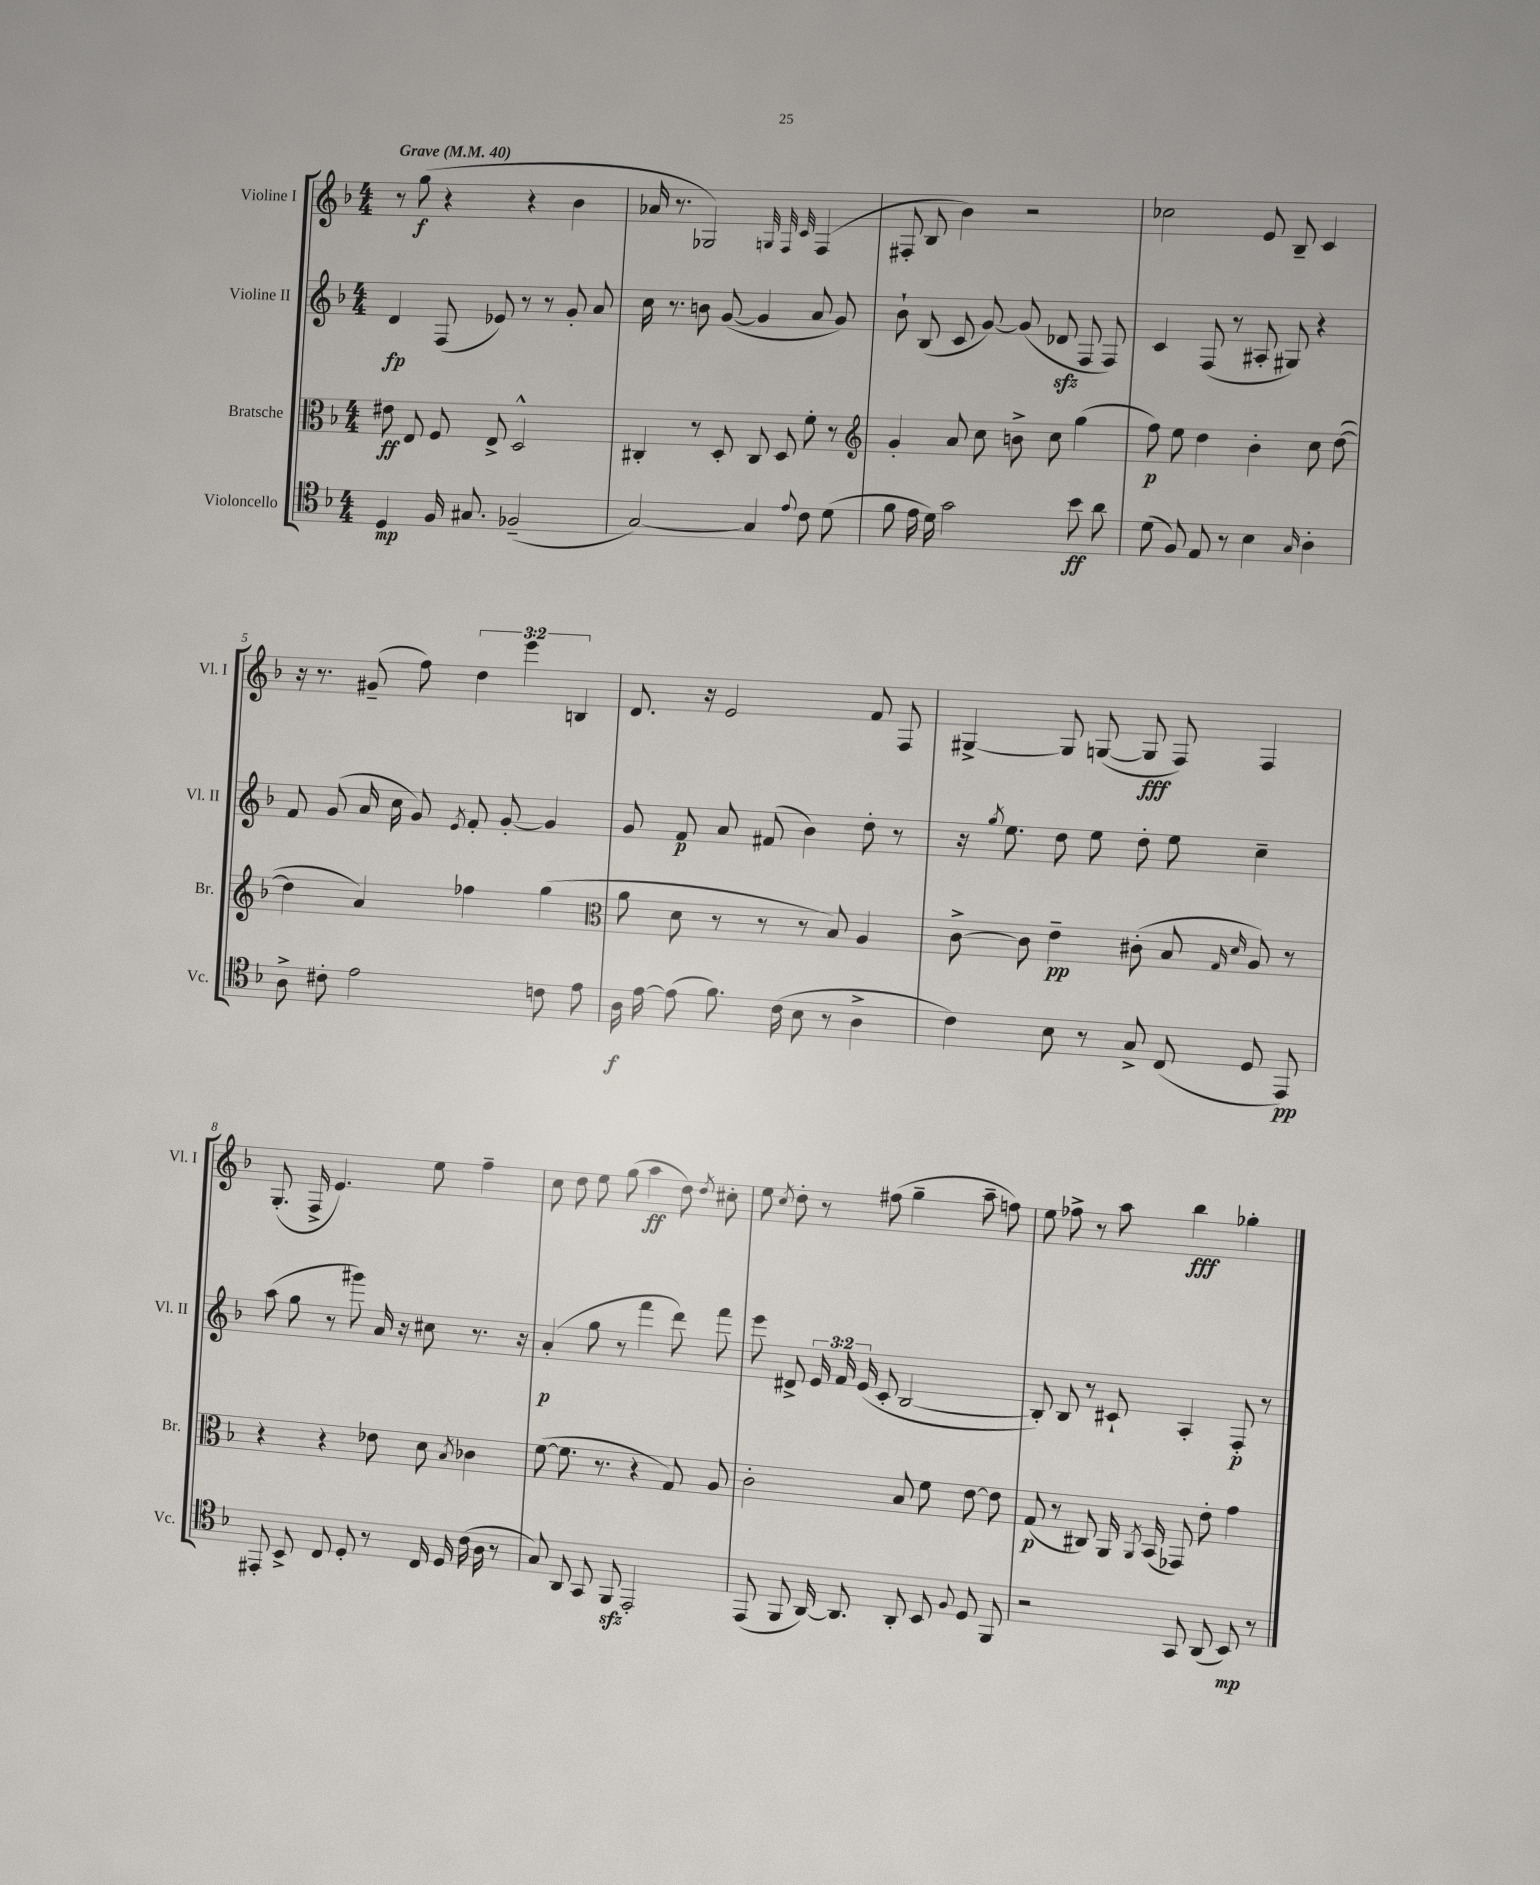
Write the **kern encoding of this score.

**kern	**dynam	**kern	**dynam	**kern	**dynam	**kern	**dynam
*part4	*part4	*part3	*part3	*part2	*part2	*part1	*part1
*staff4	*staff4	*staff3	*staff3	*staff2	*staff2	*staff1	*staff1
*I"Violoncello	*	*I"Bratsche	*	*I"Violine II	*	*I"Violine I	*
*I'Vc.	*	*I'Br.	*	*I'Vl. II	*	*I'Vl. I	*
*clefC4	*	*clefC3	*	*clefG2	*	*clefG2	*
*k[b-]	*	*k[b-]	*	*k[b-]	*	*k[b-]	*
*M4/4	*	*M4/4	*	*M4/4	*	*M4/4	*
*MM40	*	*MM40	*	*MM40	*	*MM40	*
=1	=1	=1	=1	=1	=1	=1	=1
!	!	!	!	!	!	!LO:TX:a:B:t=Grave	!
4D/	mp	8e#X\	ff	4d/	fp	8r	.
.	.	8E/	.	.	.	(8gg\	f
16F/	.	8F/	.	(8F/	.	4r	.
8.G#X/	.	.	.	.	.	.	.
.	.	8E^/	.	8e-X/)	.	.	.
(2F-X~/	.	2D^^/	.	8r	.	4r	.
.	.	.	.	8r	.	.	.
.	.	.	.	8g'/	.	4b-\	.
.	.	.	.	8a/	.	.	.
=2	=2	=2	=2	=2	=2	=2	=2
[2G/)	.	4C#X'/	.	16cc\	.	16a-X/	.
.	.	.	.	8.r	.	8.r	.
.	.	8r	.	8bn\	.	2G-X/)	.
.	.	8D'/	.	([8g/	.	.	.
4G/]	.	8C#/	.	4g/]	.	.	.
.	.	8D/	.	.	.	.	.
.	.	.	.	.	.	32qqGn/	.
.	.	.	.	.	.	32qqF/	.
8qqe/	.	.	.	.	.	32qqc/	.
8c\	.	8f'\	.	8a/	.	(4F/	.
(8d\	.	8r	.	8g/)	.	.	.
=3	=3	=3	=3	=3	=3	=3	=3
*	*	*clefG2	*	*	*	*	*
8f\	.	4g'/	.	8b-`\	.	8F#X'/	.
16e\	.	.	.	(8B-/	.	8B-/	.
16d\)	.	.	.	.	.	.	.
2g\	.	8a/	.	8c/	.	4b-\)	.
.	.	8cc\	.	[8g/)	.	.	.
.	.	8bn^\	.	(8g/]	.	2r	.
.	.	8cc\	.	8d-Xzz/	.	.	.
8b-\	ff	(4gg\	.	8F/	.	.	.
8a\	.	.	.	8F/)	.	.	.
=4	=4	=4	=4	=4	=4	=4	=4
(8d\	.	8ff\)	p	4c/	.	2cc-X\	.
8F/)	.	8ee\	.	.	.	.	.
8E/	.	4dd\	.	(8F/	.	.	.
8r	.	.	.	8r	.	.	.
4B-\	.	4b-'\	.	8A#X'/	.	8e/	.
.	.	.	.	8G#X/)	.	8B-~/	.
16qqG/	.	.	.	.	.	.	.
4A'\	.	8cc\	.	4r	.	4c/	.
.	.	([8dd\	.	.	.	.	.
!!LO:LB:g=z
=5	=5	=5	=5	=5	=5	=5	=5
8A^\	.	4dd\]	.	8f/	.	16r	.
.	.	.	.	.	.	8.r	.
8c#X'\	.	.	.	(8g/	.	.	.
2e\	.	4a/)	.	16a/	.	(8g#X~/	.
.	.	.	.	16cc\	.	.	.
.	.	.	.	8g/)	.	8ff\)	.
.	.	.	.	8qe/	.	.	.
.	.	4ff-X\	.	8f'/	.	6dd\	.
.	.	.	.	[8g'/	.	.	.
.	.	.	.	.	.	6eee\	.
8cn\	.	(4gg\	.	4g/]	.	.	.
.	.	.	.	.	.	6Bn/	.
8e\	.	.	.	.	.	.	.
=6	=6	=6	=6	=6	=6	=6	=6
*	*	*clefC3	*	*	*	*	*
16A\	f	8a\	.	8g/	.	8.d/	.
[16e\	.	.	.	.	.	.	.
(8e\]	.	8d\	.	8f/	p	.	.
.	.	.	.	.	.	16r	.
8.f\)	.	8r	.	8a/	.	2e/	.
.	.	8r	.	(8f#X/	.	.	.
(16c\	.	.	.	.	.	.	.
8B-\	.	8r	.	4b-\)	.	.	.
8r	.	8B-/)	.	.	.	.	.
4A^\	.	4A/	.	8dd'\	.	8f/	.
.	.	.	.	8r	.	8F/	.
=7	=7	=7	=7	=7	=7	=7	=7
4c\)	.	[8c^\	.	16r	.	[4G#X^/	.
.	.	.	.	8qgg/	.	.	.
.	.	.	.	8.ee\	.	.	.
.	.	8c\]	.	.	.	.	.
8B-\	.	4e~\	pp	8dd\	.	8G#/]	.
8r	.	.	.	8ee\	.	([8Gn/	.
8G^/	.	(8c#X'\	.	8dd'\	.	8G/]	fff
(8C/	.	8B-/	.	8ee\	.	8F/)	.
.	.	16qqG/	.	.	.	.	.
.	.	16qqd/	.	.	.	.	.
8D/	.	8A/)	.	4cc~\	.	4F/	.
8EE/)	pp	8r	.	.	.	.	.
!!LO:LB:g=z
=8	=8	=8	=8	=8	=8	=8	=8
8EE#X'/	.	4r	.	(8aa\	.	(8.G'/	.
8BB-^/	.	.	.	8gg\	.	.	.
.	.	.	.	.	.	16F^/	.
8C/	.	4r	.	8r	.	4.e/)	.
8D'/	.	.	.	8ggg#X\)	.	.	.
8r	.	8e-X\	.	16a/	.	.	.
.	.	.	.	16r	.	.	.
16C/	.	8d\	.	8cc#X\	.	8ee\	.
16D/	.	.	.	.	.	.	.
.	.	8qB-/	.	.	.	.	.
(16c\	.	4c-X\	.	8.r	.	4ff~\	.
16A\	.	.	.	.	.	.	.
8r	.	.	.	.	.	.	.
.	.	.	.	16r	.	.	.
=9	=9	=9	=9	=9	=9	=9	=9
8G/)	.	([8f\	.	(4a'/	p	8cc\	.
8AA/	.	8.f\]	.	.	.	8dd\	.
8GG/	.	.	.	8gg\	.	8ee\	.
.	.	8.r	.	.	.	.	.
8FFzz/	.	.	.	8r	.	(8gg\	.
2EE'/	.	4r	.	4fff\	.	4aa\	ff
.	.	8G/)	.	8ddd\)	.	8dd\)	.
.	.	.	.	.	.	8qdd/	.
.	.	8A/	.	8fff\	.	8cc#X'\	.
=10	=10	=10	=10	=10	=10	=10	=10
(8EE/	.	2c'\	.	8eee\	.	8ee\	.
.	.	.	.	.	.	8qcc/	.
8FF/	.	.	.	8d#X^/	.	8dd'\	.
[16AA/)	.	.	.	24e/	.	8r	.
.	.	.	.	24f/	.	.	.
8.AA/]	.	.	.	.	.	.	.
.	.	.	.	(24e/	.	.	.
.	.	.	.	8c'/	.	(8ff#X\	.
8AA'/	.	8B-/	.	[2B-/	.	4gg~\	.
8BB-/	.	8f\	.	.	.	.	.
8qqF/	.	.	.	.	.	.	.
8D/	.	[8e\	.	.	.	8aa~\	.
8FF/	.	8e\]	.	.	.	8ffn\)	.
=11	=11	=11	=11	=11	=11	=11	=11
2r	.	(8G/	p	8B-'/])	.	8ee\	.
.	.	8r	.	8B-/	.	8ff-X^\	.
.	.	8C#X/)	.	8r	.	8r	.
.	.	16AA/	.	8c#X`/	.	8aa\	.
.	.	8qAA/	.	.	.	.	.
.	.	(16BB-/	.	.	.	.	.
8GG/	.	8GG-X/)	.	4A'/	.	4bb-\	fff
(8AA/	.	8e'\	.	.	.	.	.
8BB-/)	mp	4g\	.	8F'/	p	4gg-X'\	.
8r	.	.	.	8r	.	.	.
==	==	==	==	==	==	==	==
*-	*-	*-	*-	*-	*-	*-	*-
